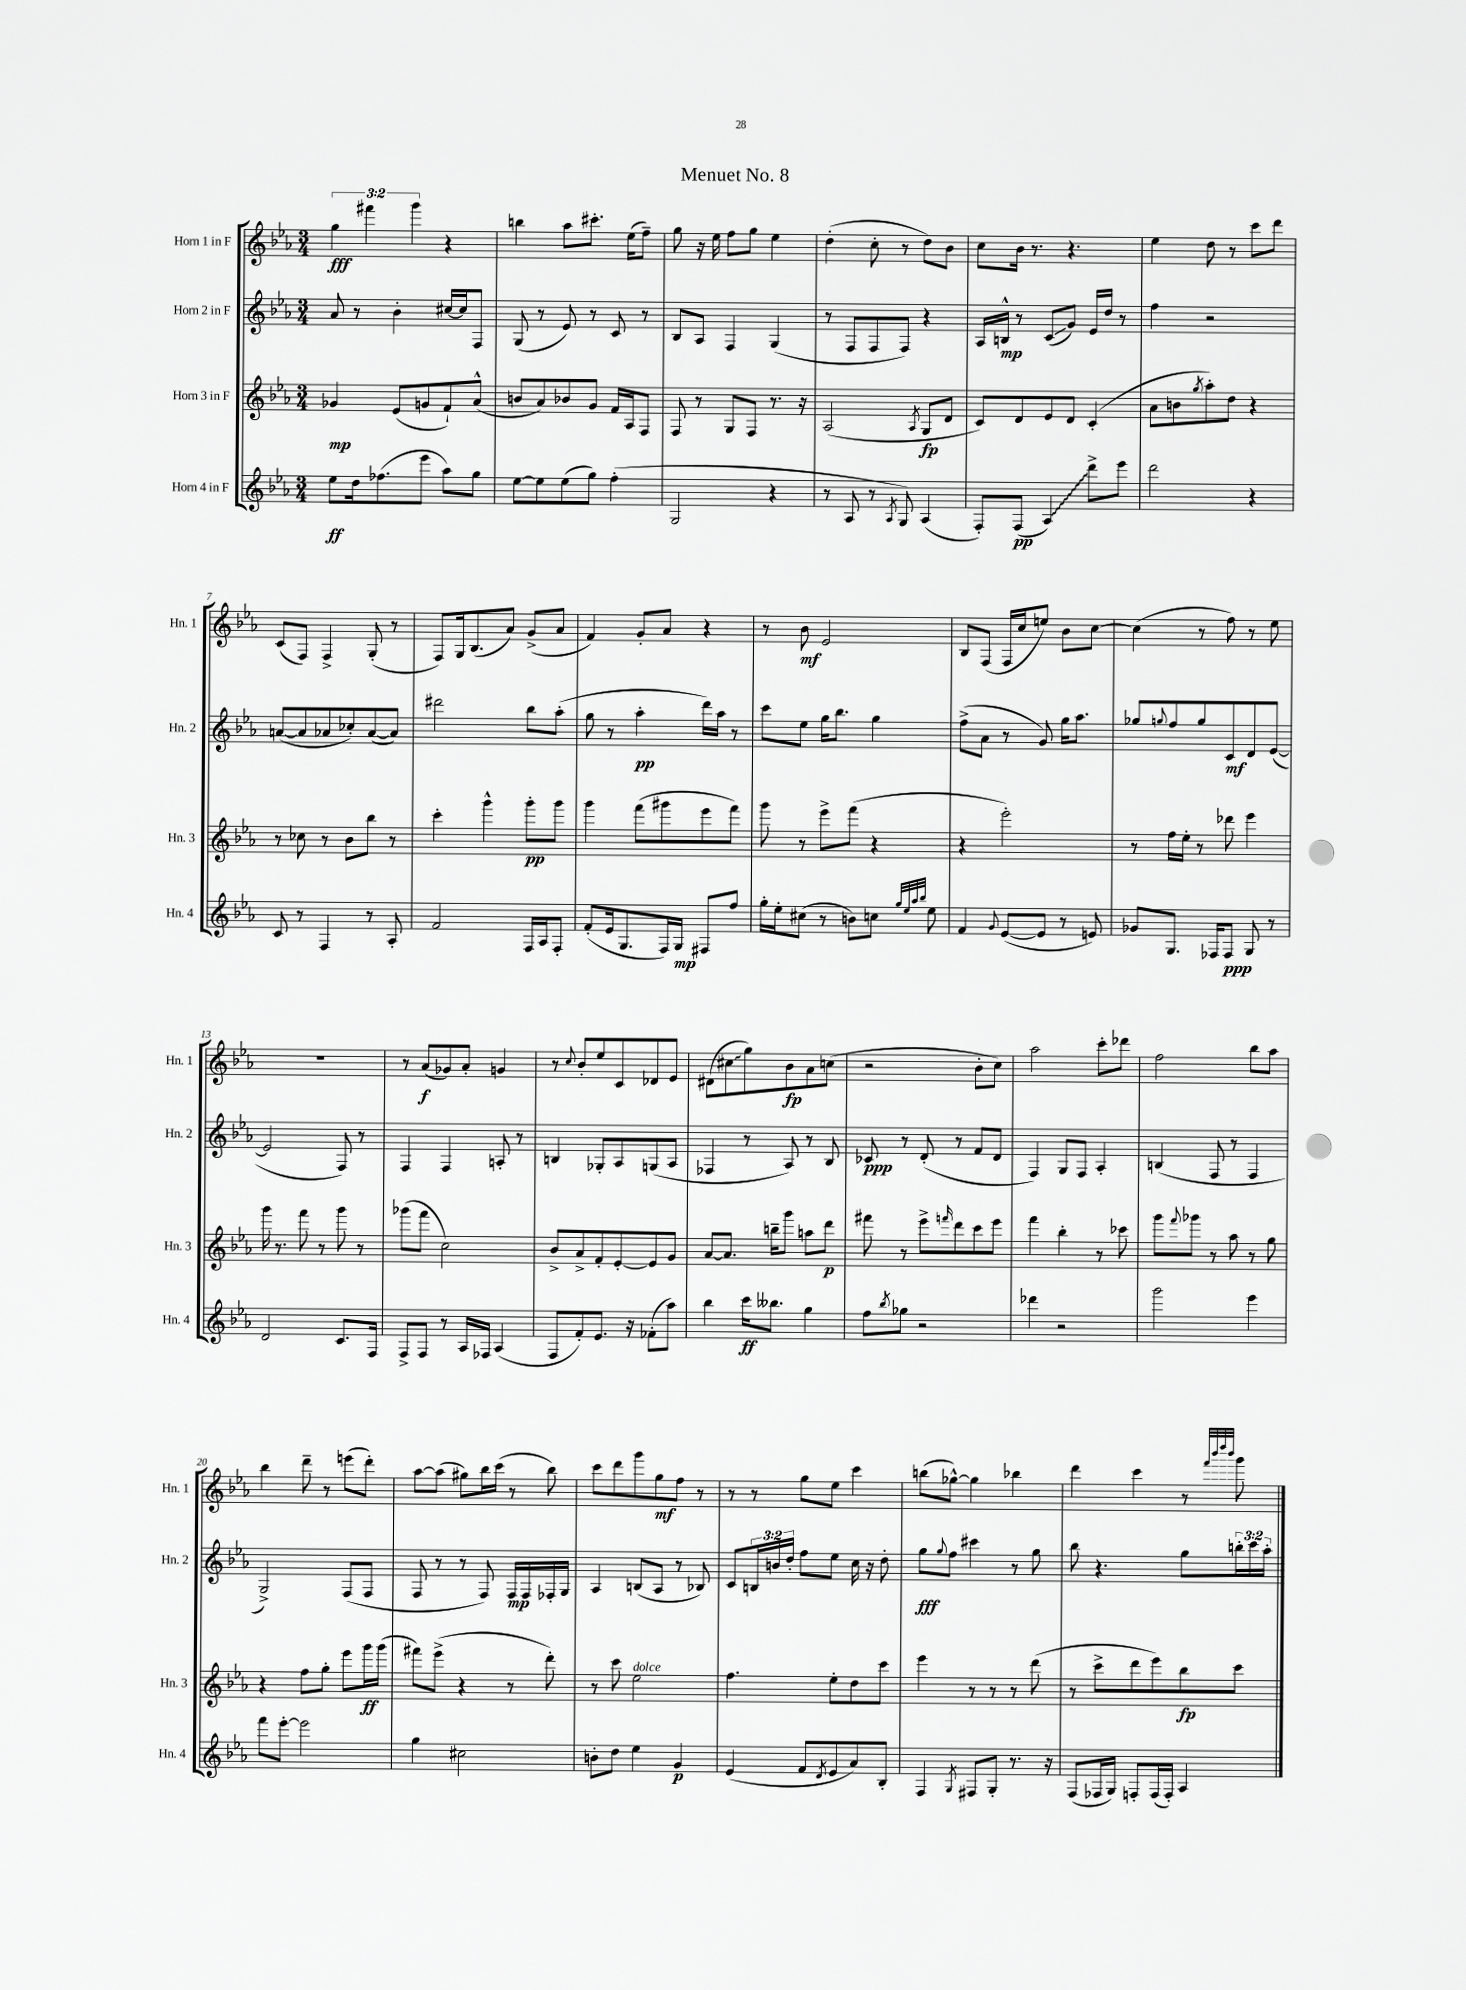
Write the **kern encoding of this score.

**kern	**kern	**kern	**kern
*staff4	*staff3	*staff2	*staff1
*clefG2	*clefG2	*clefG2	*clefG2
*k[b-e-a-]	*k[b-e-a-]	*k[b-e-a-]	*k[b-e-a-]
*M3/4	*M3/4	*M3/4	*M3/4
8ee-	4g-	8a-	6gg
16dd	.	8r	.
.	.	.	6fff#
(8.ff-	.	.	.
.	(8e-	4b-'	.
.	.	.	6ggg
8eee-	8g	.	.
8aa-)	8f`)	[16cc#	4r
.	.	16cc#]	.
8gg	(8a-^^	8F	.
=	=	=	=
[8ee-	8b	(8G	4bb
8ee-]	8a-)	8r	.
(8ee-	8b-	8e-)	8aa-
8gg)	8g	8r	8.ccc#'
(4ff'	16f	8c	.
.	16A-	.	(16ee-
.	8F	8r	8ff~)
=	=	=	=
2G	8F	8B-	8gg
.	8r	8A-	16r
.	.	.	16ee-
.	8G	4F	8ff
.	8F	.	8gg
4r	8.r	(4G	4ee-
.	16r	.	.
=	=	=	=
8r	(2A-	8r	(4dd'
8A-	.	8F	.
8r	.	8F	8cc'
8qA-	.	.	.
8G)	.	8F)	8r
.	8qA-	.	.
(4A-	8G	4r	8dd)
.	8d	.	8b-
=	=	=	=
8F')	8c)	16A-	8cc
.	.	16B^^	.
(8F	8d	8r	16b-
.	.	.	8.r
4A-)	8e-	(8c	.
.	8d	8g)	4.r
8ddd^	(4c'	16e-	.
.	.	16dd	.
8eee-	.	8r	.
=	=	=	=
2ddd	8a-	4ff	4ee-
.	8b	.	.
.	8qgg	.	.
.	8aa-')	2r	8dd
.	8dd	.	8r
4r	4r	.	8ccc
.	.	.	8ddd
=	=	=	=
8c	8r	([8a	(8c
8r	8cc-	8a]	8F)
4F	8r	8a-	4F^
.	8b-	8cc-')	.
8r	8bb-	([8a-	(8G'
8A-'	8r	8a-])	8r
=	=	=	=
2f	4ccc'	2ddd#	8F)
.	.	.	16G
.	.	.	(8.B-
.	4ggg^^	.	.
.	.	.	8a-)
16F	8ggg'	8bb-	(8g^
16A-	.	.	.
8F'	8ggg	(8aa-'	8a-
=	=	=	=
(8f'	4ggg	8gg	4f)
16e-	.	8r	.
8.G	.	.	.
.	(8fff	4aa-'	8g'
16F)	8ggg#	.	8a-
16G	.	.	.
8F#	8eee-	16ddd)	4r
.	.	16aa-	.
8ff	8fff)	8r	.
=	=	=	=
16gg'	8ggg	8ccc	8r
16ee-'	.	.	.
(8cc#	8r	8ee-	8b-
8r	8eee-^	16gg	2e-
.	.	8.bb-	.
8b)	(8fff	.	.
8cc	4r	4gg	.
32qqgg	.	.	.
32qqee-	.	.	.
32qqaa-	.	.	.
32qqbb-	.	.	.
8ee-	.	.	.
=	=	=	=
4f	4r	(8ff^	8B-
.	.	8a-	(8F
8qqg	.	.	.
([8e-	2eee-')	8r	16F
.	.	.	16cc
8e-]	.	8g)	8ee)
8r	.	16gg	8b-
.	.	8.aa-	.
8e)	.	.	[8cc
=	=	=	=
8g-	8r	8gg-	(4cc]
.	.	8qqgg	.
8.G	16ff	8ff	.
.	16ee-'	.	.
.	8r	8gg	8r
16F-	.	.	.
8F-	8ddd-	8c	8ff)
8G	4eee-	8d	8r
8r	.	([8e-	8ee-
=	=	=	=
2d	16ggg	2e-]	2.r
.	8.r	.	.
.	8fff	.	.
.	8r	.	.
8.c	8ggg	8F)	.
.	8r	8r	.
16F	.	.	.
=	=	=	=
8F^	(8ggg-	4F	8r
8F	8fff	.	(8a-
8r	2cc)	4F	8g-)
16A-	.	.	8a-'
16F-	.	.	.
(4A-	.	8A'	4g
.	.	8r	.
=	=	=	=
8F	8b-^	4B	8r
.	.	.	8qqcc
8f')	8a-^	.	8b-'
8.e-	8f'	8G-'	8ee-
.	[8e-'	8A-	8c
16r	.	.	.
(8f-'	8e-]	(8G	8d-
8aa-)	8g	8A-	8e-
=	=	=	=
4bb-	[8a-	4F-	(8d#
.	8.a-]	.	8cc#
16ccc	.	8r	8gg)
8.bb--	16bb~	.	.
.	8ggg	8A-)	8b-
4gg	8aa	8r	8a-
.	8ddd	8B-	(8cc
=	=	=	=
8ff	8fff#	8c-	2r
8qbb-	.	.	.
8gg-	8r	8r	.
2r	8eee-^	(8d'	.
.	16qqfff	.	.
.	8ddd	8r	.
.	8ccc	8f	8b-'
.	8eee-	8d	8cc)
=	=	=	=
4ddd-	4fff	4F)	2aa-
2r	4bb-'	8G	.
.	.	8F	.
.	8r	4A-'	8ccc'
.	8ccc-	.	8ddd-
=	=	=	=
2ggg	8ggg	(4B	2ff
.	8qqfff	.	.
.	8ggg-	.	.
.	8r	8F	.
.	8aa-	8r	.
4eee-	8r	4F	8bb-
.	8gg	.	8aa-
=	=	=	=
8fff	4r	2G^)	4bb-
[8eee-'	.	.	.
2eee-]	8ff	.	8ddd~
.	8gg'	.	8r
.	8eee-	(8F	(8eee
.	16ggg	8F	8ddd')
.	(16ggg	.	.
=	=	=	=
4gg	8fff#)	8F	[8aa-
.	(8eee-^	8r	(8aa-]
2cc#	4r	8r	8gg#)
.	.	8F)	16bb-
.	.	.	(16ccc
.	8r	16F	8r
.	.	16F	.
.	8ddd')	16F-'	8bb-)
.	.	16G	.
=	=	=	=
8b'	8r	4A-	8ccc
8dd	8ccc	.	8ddd
4ee-	2ee-	(8B	8ggg
.	.	8A-	8gg
4g	.	8r	8ff
.	.	8B-)	8r
=	=	=	=
(4e-	4.ff	8c	8r
.	.	24B	8r
.	.	24b	.
.	.	24dd'	.
8f	.	8ff	8gg
8qd	.	.	.
8e-	8ee-'	8ee-	8ee-
8a-)	8dd	16cc	4ccc
.	.	16r	.
8B-'	8ccc	8dd'	.
=	=	=	=
4F	4eee-	8gg	(8bb
.	.	8qqgg	.
.	.	8ff	[8gg-^^)
8qG	.	.	.
8F#	8r	4ccc#	4gg-]
8G'	8r	.	.
8.r	8r	8r	4bb-
.	(8ddd	8gg	.
16r	.	.	.
=	=	=	=
(8F	8r	8bb-	4ddd
16F-	8ccc^	4.r	.
16G)	.	.	.
8F'	8ddd	.	4ccc
(16F	8eee-)	.	.
16F')	.	.	.
4A-	8bb-	8gg	8r
.	.	.	32qqfff
.	.	.	32qqbbb-
.	.	.	32qqdddd
.	.	.	32qqbbb-
.	8ccc	24bb'	8ggg
.	.	24ccc	.
.	.	24aa-'	.
==	==	==	==
*-	*-	*-	*-
